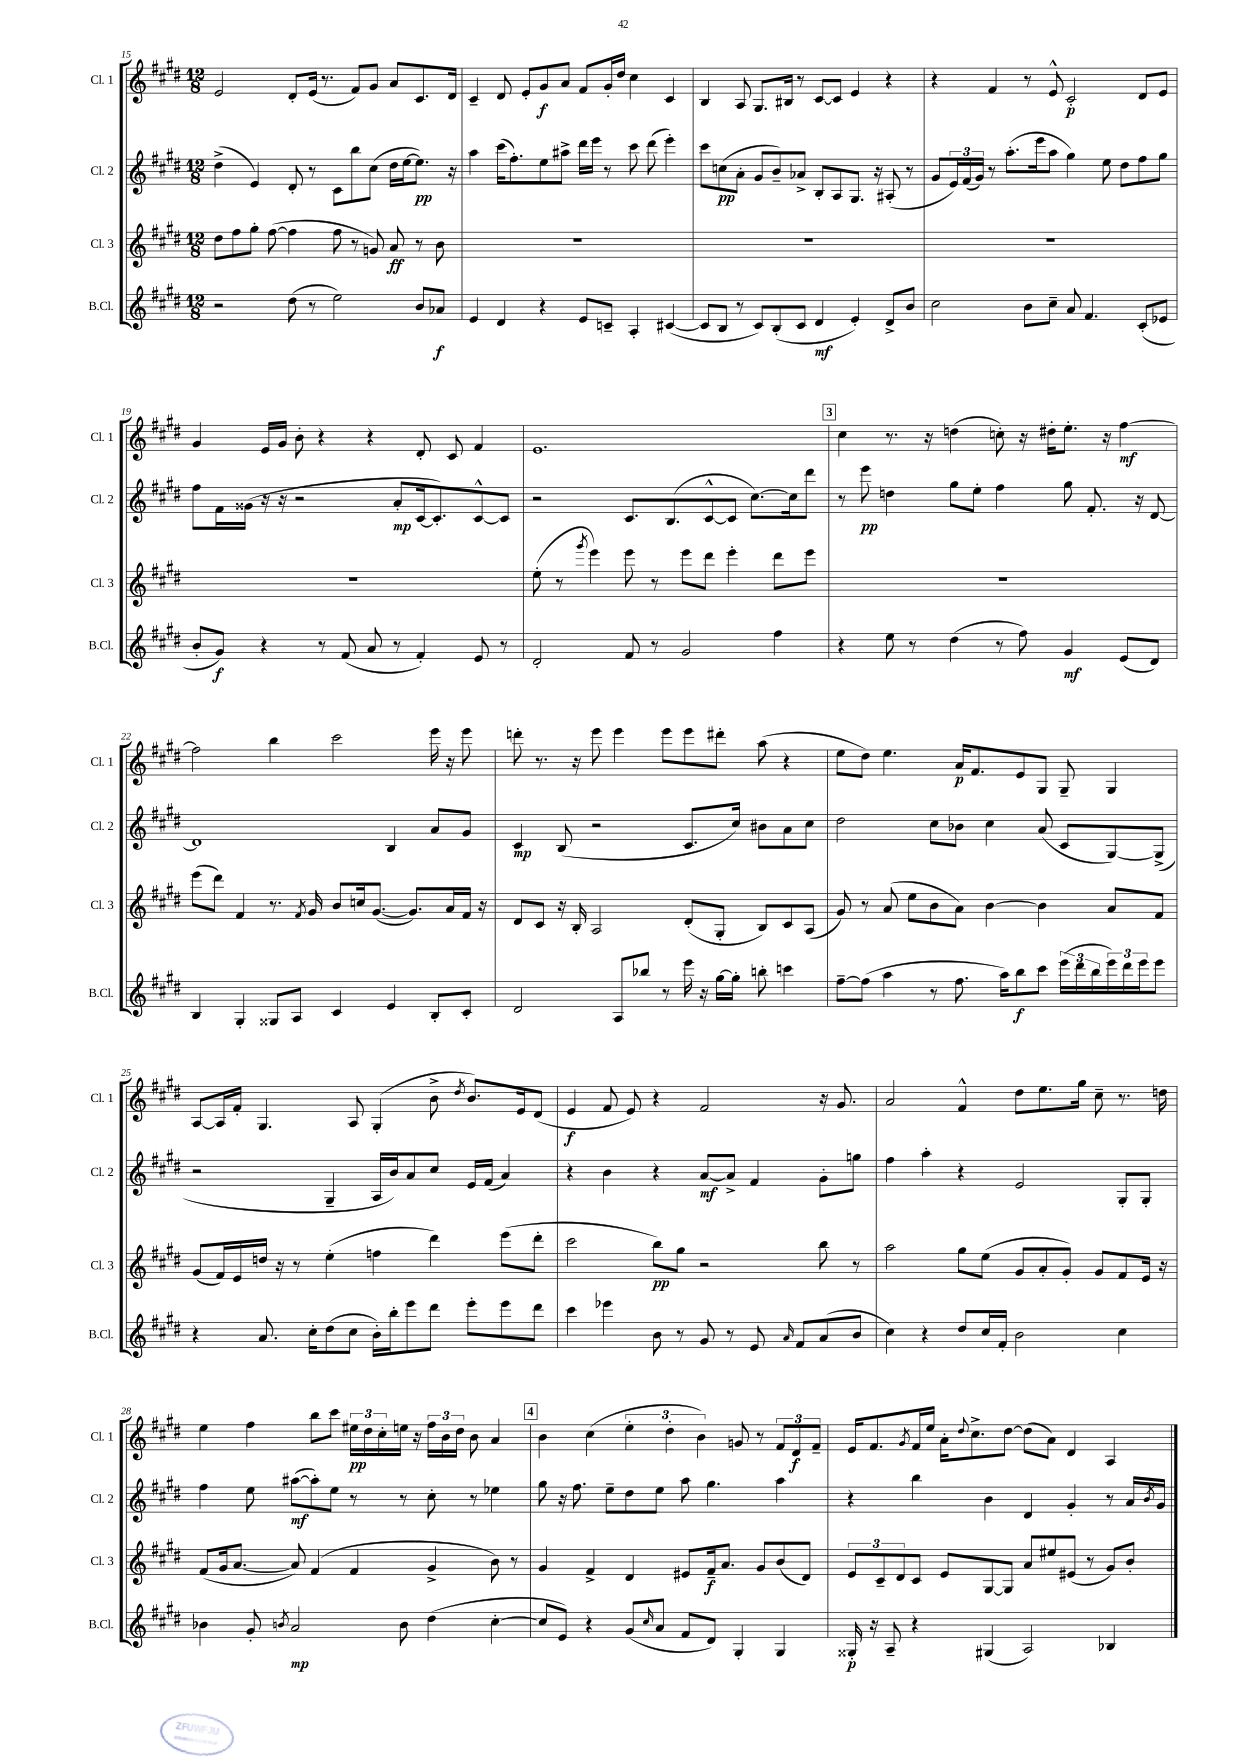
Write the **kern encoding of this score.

**kern	**kern	**kern	**kern
*staff4	*staff3	*staff2	*staff1
*clefG2	*clefG2	*clefG2	*clefG2
*k[f#c#g#d#]	*k[f#c#g#d#]	*k[f#c#g#d#]	*k[f#c#g#d#]
*M12/8	*M12/8	*M12/8	*M12/8
2r	8dd#\L	(4dd#^\	2e/
.	8ff#\	.	.
.	8gg#'\J	4e/)	.
.	([8ff#\	.	.
(8dd#\	4ff#\]	8d#'/	8d#'/L
8r	.	8r	(16e/Jk
.	.	.	8.r
2ee\)	8ff#\	8c#\L	.
.	8r	8bb\	8f#/L)
.	8g/)	(8cc#\J	8g#/J
.	8a/	16dd#\LL	8a/L
.	.	[16ee\J	.
8b/L	8r	8.ee\]J)	8.c#/
8a-/J	8b\	.	.
.	.	16r	16d#/Jk
=	=	=	=
4e/	1.r	4aa\	4c#~/
4d#/	.	(16ccc#\LK	8d#/
.	.	8.ff#'\)	.
.	.	.	8e'/L
4r	.	8ee\	8g#/
.	.	8aa#^\J	8a/J
8e/L	.	16ddd#\LL	8f#/L
.	.	16eee\JJ	.
8c~/J	.	8r	16g#'/L
.	.	.	16dd#/JJ
4A'/	.	8ccc#\	4cc#\
.	.	(8ddd#\	.
([4c#/	.	4eee'\)	4c#/
=	=	=	=
8c#/]L	1.r	8ccc#\L	4B/
8B/J	.	(8cc\	.
8r	.	8a'\J	8A/
8c#/L)	.	8g#/L	8.G#/L
(8B'/	.	8b~/)	.
.	.	.	16B#/Jk
8c#/J	.	8a-^/J	8r
4d#/	.	8B'/L	[8c#/L
.	.	8A/	8c#/]J
4e'/)	.	8.G#/J	4e/
.	.	16r	.
8d#^/L	.	(8A#'/	4r
8b/J	.	8r	.
=	=	=	=
2cc#\	1.r	8g#/L	4r
.	.	24e/L)	.
.	.	(24f#/	.
.	.	24g#/JJ)	.
.	.	8r	4f#/
.	.	(8.aa'\L	.
8b\L	.	.	8r
.	.	16eee\k	.
8cc#~\J	.	8aa\J	8e^^/
8a/	.	4gg#\)	2c#'/
4.f#/	.	.	.
.	.	8ee\	.
.	.	8dd#\L	.
(8c#'/L	.	8ff#\	8d#/L
8e-/J	.	8gg#\J	8e/J
=	=	=	=
8b'/L	1.r	8ff#\L	4g#/
8g#/J)	.	16f#\L	.
.	.	(16g##\JJ	.
4r	.	16r	16e/LL
.	.	16r	16g#/JJ
.	.	2r	8b'\
8r	.	.	4r
(8f#/	.	.	.
8a/	.	.	4r
8r	.	8a'/L	.
4f#'/)	.	[16c#/k	8d#'/
.	.	8.c#'/])	.
.	.	.	8c#/
8e/	.	[8c#^^/	4f#/
8r	.	8c#/]J	.
=	=	=	=
2d#'/	(8ee'\	2r	1.e
.	8r	.	.
.	8qggg#/	.	.
.	4eee\)	.	.
8f#/	8eee\	8.c#/L	.
8r	8r	.	.
.	.	(8.B/	.
2g#/	8eee\L	.	.
.	8ddd#\J	[8c#^^/	.
.	4eee'\	8c#/]J	.
.	.	[8.cc#\L)	.
4ff#\	8ddd#\L	.	.
.	.	16cc#\]k	.
.	8eee\J	8ddd#\J	.
=	=	=	=
4r	1.r	8r	4cc#\
.	.	8eee\	.
8ee\	.	4dd\	8.r
8r	.	.	.
.	.	.	16r
(4dd#\	.	8gg#\L	(4dd\
.	.	8ee'\J	.
8r	.	4ff#\	8cc'\)
8ff#\)	.	.	16r
.	.	.	16dd#'\LK
4g#/	.	8gg#\	8.ee'\J
.	.	8.f#'/	.
.	.	.	16r
(8e/L	.	.	[4ff#\
.	.	16r	.
8d#/J)	.	[8d#/	.
=	=	=	=
4B/	(8eee\L	1d#]	2ff#\]
.	8ddd#\J)	.	.
4G#'/	4f#/	.	.
8G##/L	8.r	.	4bb\
8A/J	.	.	.
.	8qf#/	.	.
.	16g#/	.	.
4c#/	8b/L	.	2ccc#\
.	16cc/k	.	.
.	([8.g#/J	.	.
4e/	.	4B/	.
.	8.g#/]L)	.	.
8B'/L	.	8a/L	16eee\
.	16a/L	.	16r
8c#'/J	16f#/JJ	8g#/J	8eee\
.	16r	.	.
=	=	=	=
2d#/	8d#/L	4c#/	8ddd'\
.	8c#/J	.	8.r
.	16r	(8B/	.
.	16B'/	.	16r
.	2A/	2r	8eee\
8A/L	.	.	4eee\
8bb-/J	.	.	.
8r	.	.	8eee\L
16eee\	(8d#'/L	8.c#/L	8eee\
16r	.	.	.
[16gg#\LL	8G#'/J	.	8ddd#'\J
16gg#'\]JJ	.	16cc#/Jk)	.
8bb'\	8B/L)	8b#\L	(8aa\
4ccc\	8c#/	8a\	4r
.	(8A/J	8cc#\J	.
=	=	=	=
[8ff#~\L	8g#/)	2dd#\	8ee\L
(8ff#\]J	8r	.	8dd#\J)
4aa\	(8a/	.	4.ee\
.	8ee\L	.	.
8r	8b\	8cc#\L	.
8.ff#\	8a\J)	8b-\J	16a/LK
.	.	.	8.f#/
.	[4b\	4cc#\	.
16aa\LK)	.	.	.
8bb\	.	.	8e/
8ccc#\J	4b\]	(8a/	8G#/J
(24eee\LL	.	8c#/L	8G#~/
24ddd#\	.	.	.
24bb\	.	.	.
24eee\)	8a/L	[8G#/)	4G#/
24ddd#\	.	.	.
24eee\J	.	.	.
8eee\J	8f#/J	(8G#^/]J	.
=	=	=	=
4r	(8g#/L	2r	[8A/L
.	16f#/L)	.	16A/]L
.	16e/	.	16f#'/JJ
8.a/	16dd/JJ	.	4.G#/
.	16r	.	.
.	8r	.	.
16cc#'\LK	.	.	.
(8dd#\	(4ee'\	4G#~/	.
8cc#\J	.	.	8A/
16b'\LL)	4ff\	16A/LL	(4G#'/
16bb'\J	.	16b/J)	.
8eee\	.	8a/	.
8ddd#\J	4ddd#\)	8cc#/J	8b^\
.	.	.	8qdd#/
8eee'\L	.	16e/LL	8.b/L)
.	.	(16f#/JJ	.
8eee\	(8eee\L	4a/)	.
.	.	.	16e/k
8ddd#\J	8ddd#'\J	.	(8d#/J
=	=	=	=
4ccc#\	2ccc#\	4r	4e/
4eee-\	.	4b\	8f#/
.	.	.	8e/)
8b\	8bb\L)	4r	4r
8r	8gg#\J	.	.
8g#/	2r	[8a/L	2f#/
8r	.	8a^/]J	.
8e/	.	4f#/	.
16qqa/	.	.	.
8f#/L	.	.	.
(8a/	8bb\	8g#'\L	16r
.	.	.	8.g#/
8b/J	8r	8gg\J	.
=	=	=	=
4cc#\)	2aa\	4ff#\	2a/
4r	.	4aa'\	.
8dd#/L	8gg#\L	4r	4f#^^/
16cc#/L	(8ee\J	.	.
16f#'/JJ	.	.	.
2b\	8g#/L	2e/	8dd#\L
.	8a'/	.	8.ee\
.	8g#'/J)	.	.
.	.	.	16gg#\Jk
.	8g#/L	.	8cc#~\
4cc#\	8f#/	8G#'/L	8.r
.	16e/Jk	8G#'/J	.
.	16r	.	16dd\
=	=	=	=
4b-\	(8f#/L	4ff#\	4ee\
.	16g#/k	.	.
.	[8.a/J	.	.
8g#'/	.	8ee\	4ff#\
8qb/	.	.	.
2a/	8a/])	([8aa#\L	.
.	(4f#/	8aa#'\])	8bb\L
.	.	8ee\J	8ccc#\J
.	4f#/	8r	24ee#\LL
.	.	.	24dd#\
.	.	.	24cc#'\
8b\	.	8r	16ee\JJ
.	.	.	16r
(4dd#\	4g#^/	8cc#'\	24ff#\LL
.	.	.	24b\
.	.	.	24dd#\JJ
.	.	8r	8b\
[4cc#'\	8b\)	4ee-\	4a/
.	8r	.	.
=	=	=	=
8cc#/]L	4g#/	8gg#\	4b\
8e/J)	.	16r	.
.	.	8.ff#\	.
4r	4f#^/	.	(4cc#\
.	.	8ee~\L	.
(8g#/L	4d#/	8dd#\	6ee'\
16qqcc#/	.	.	.
8a/J	.	8ee\J	.
.	.	.	6dd#'\
8f#/L	8e#/L	8aa\	.
.	.	.	6b\)
8d#/J)	16f#~/k	4.gg#\	.
.	8.a/J	.	.
4G#'/	.	.	8g/
.	8g#/L	.	8r
4G#/	(8b/	4aa\	12f#/L
.	.	.	12d#/
.	8d#/J)	.	.
.	.	.	12f#~/J
=	=	=	=
16G##'/	12e/L	4r	16e/LK
16r	.	.	8.f#/
.	12c#~/	.	.
8A~/	.	.	.
.	12d#/	.	.
.	.	.	8qg#/
4r	8c#/J	4bb\	16f#/L
.	.	.	16ee/JJ
.	8e/L	.	16a'\LK
.	.	.	8qqdd#/
.	.	.	8.cc#^\
(4G#/	[8G#/	4b\	.
.	8G#/]J	.	[8dd#\J
2A/)	8a/L	4d#/	(8dd#\]L
.	8ee#/	.	8a\J)
.	(8e#/J	4g#'/	4d#/
.	8r	.	.
4B-/	8g#/L)	8r	4A/
.	8b'/J	16a/LL	.
.	.	8qb/	.
.	.	16g#/JJ	.
==	==	==	==
*-	*-	*-	*-
